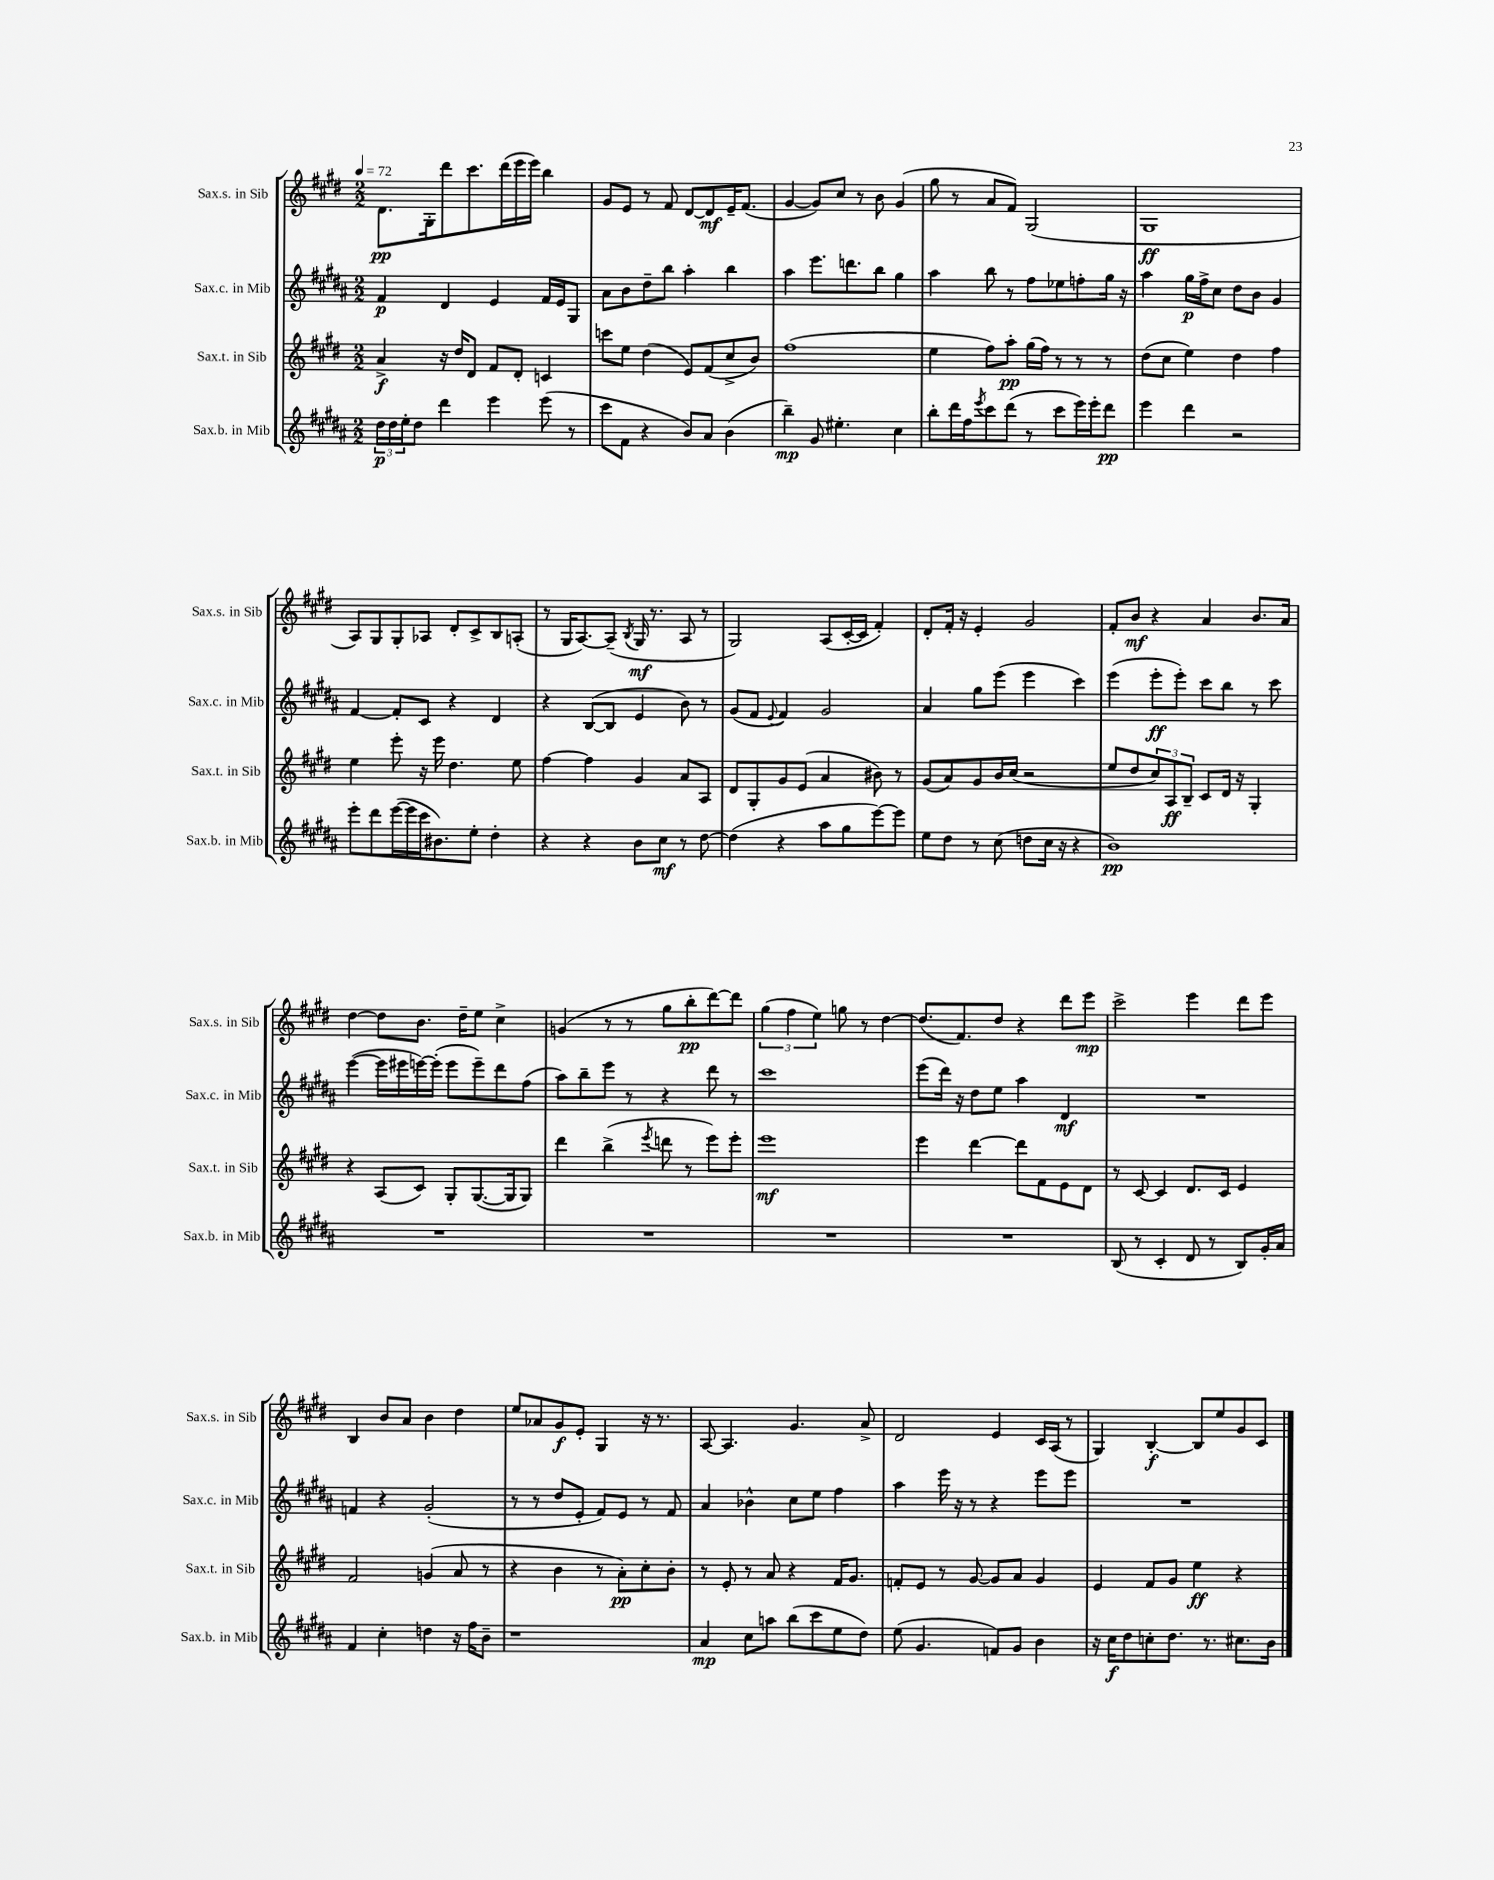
<<
\new StaffGroup <<
\new Staff = "s0" \with { instrumentName = "Sax.s. in Sib" shortInstrumentName = "Sax.s. in Sib" } {
    \clef treble \key e \major \numericTimeSignature \time 2/2 \tempo 4 = 72
    dis'8.\pp gis16-. dis'''8 cis'''8. dis'''16( e'''16 e'''16) b''4 |
    gis'8 e'8 r8 fis'8 dis'8~ dis'8\mf e'16-- fis'8.( |
    gis'4~ gis'8) cis''8 r8 b'8 gis'4( |
    gis''8 r8 a'8 fis'8) gis2( |
    gis1\ff |
    a8) gis8 gis8-. aes8 dis'8-. cis'8-> b8 a8-.( |
    r8 gis16 a8.~) a8--( \acciaccatura { b8 } gis16\mf r8. a8 r8 |
    gis2) a8( cis'16~-. cis'16 fis'4-.) |
    dis'8-. fis'16-. r16 e'4-. gis'2 |
    fis'8-. b'8\mf r4 a'4 b'8. a'16 |
    dis''4~ dis''8 b'8. dis''16-- e''8 cis''4-> |
    g'4( r8 r8 gis''8 b''8-.\pp dis'''8~) dis'''8 |
    \tuplet 3/2 { gis''4( fis''4 e''4) } g''8 r8 dis''4~ |
    dis''8.( fis'8.) dis''8 r4 dis'''8 e'''8\mp |
    cis'''2-> e'''4 dis'''8 e'''8 |
    b4 b'8 a'8 b'4 dis''4 |
    e''8 aes'8 gis'8\f e'8-. gis4 r16 r8. |
    a8~ a4. gis'4. a'8-> |
    dis'2 e'4 cis'16 a16( r8 |
    gis4) b4~-.\f b8 e''8 gis'8 cis'8 \bar "|." |
}
\new Staff = "s1" \with { instrumentName = "Sax.c. in Mib" shortInstrumentName = "Sax.c. in Mib" } {
    \clef treble \key b \major \numericTimeSignature \time 2/2
    fis'4\p dis'4 e'4 fis'16 e'16 gis8 |
    ais'8 b'8 dis''8-- b''8 ais''4-. b''4 |
    ais''4 e'''8. d'''8. b''8 gis''4 |
    ais''4 b''8 r8 fis''8 ees''8 f''8-. gis''16 r16 |
    ais''4 gis''16\p fis''16-> cis''8 dis''8 b'8 gis'4 |
    fis'4~ fis'8-. cis'8 r4 dis'4 |
    r4 b8~( b8 e'4 b'8) r8 |
    gis'8( fis'8 \appoggiatura { e'8 } fis'4) gis'2 |
    ais'4 gis''8 e'''8( e'''4 cis'''4) |
    e'''4( e'''8-.\ff e'''8-.) cis'''8 b''8 r8 cis'''8 |
    e'''4~( e'''16 eis'''16 e'''16~) e'''16-.( e'''8 e'''8--) dis'''8 fis''8( |
    ais''8) b''8-- e'''8 r8 r4 dis'''8 r8 |
    cis'''1 |
    e'''8( dis'''16) r16 dis''8 e''8 ais''4 dis'4\mf |
    R1 |
    f'4 r4 gis'2-.( |
    r8 r8 dis''8 e'8-. fis'8) e'8 r8 fis'8 |
    ais'4 bes'4-^ cis''8 e''8 fis''4 |
    ais''4 e'''16 r16 r8 r4 e'''8 e'''8 |
    R1 \bar "|." |
}
\new Staff = "s2" \with { instrumentName = "Sax.t. in Sib" shortInstrumentName = "Sax.t. in Sib" } {
    \clef treble \key e \major \numericTimeSignature \time 2/2
    a'4->\f r16 dis''16 dis'8 fis'8 dis'8-. c'4 |
    c'''8 e''8 dis''4( e'8) fis'8( cis''8-> b'8) |
    fis''1( |
    e''4 fis''8) a''8-.\pp gis''16( fis''16) r8 r8 r8 |
    dis''8( cis''8 e''4) dis''4 fis''4 |
    e''4 e'''8-. r16 e'''16 dis''4. e''8 |
    fis''4~ fis''4 gis'4 a'8 a8 |
    dis'8 gis8-. gis'8 e'8( a'4 bis'8) r8 |
    gis'8( a'8) gis'8 b'16 cis''16( r2 |
    e''8 dis''8 \tuplet 3/2 { cis''8) a8\ff b8-- } cis'8 dis'16 r16 gis4-. |
    r4 a8( cis'8) gis8-. gis8.~( gis16 gis8) |
    dis'''4 b''4->( \acciaccatura { e'''8 } d'''8 r8 e'''8) e'''8-. |
    e'''1\mf |
    e'''4 dis'''4~ dis'''8 fis'8 e'8 dis'8 |
    r8 cis'8~ cis'4 dis'8. cis'16 e'4 |
    fis'2 g'4( a'8 r8 |
    r4 b'4 r8 a'8-.\pp) cis''8-. b'8-. |
    r8 e'8-. r8 a'8 r4 fis'16 gis'8. |
    f'8-. e'8 r8 gis'8~ gis'8 a'8 gis'4 |
    e'4 fis'8 gis'8 e''4\ff r4 \bar "|." |
}
\new Staff = "s3" \with { instrumentName = "Sax.b. in Mib" shortInstrumentName = "Sax.b. in Mib" } {
    \clef treble \key b \major \numericTimeSignature \time 2/2
    \tuplet 3/2 { dis''16\p dis''16 e''16-. } dis''8 dis'''4 e'''4 e'''8( r8 |
    cis'''8 fis'8 r4 b'8) ais'8 b'4( |
    b''4--\mp) gis'8 eis''4.-. cis''4 |
    b''8-. dis'''16 fis''16 \acciaccatura { e'''8 } cis'''8 dis'''8( r8 cis'''8 e'''16) e'''16-. dis'''8\pp |
    e'''4 dis'''4 r2 |
    e'''8-. dis'''8 e'''16~( e'''16 cis'''16 bis'8.) e''8-. dis''4-. |
    r4 r4 b'8 cis''8\mf r8 dis''8~ |
    dis''4( r4 ais''8 gis''8 e'''8~) e'''8 |
    e''8 dis''8 r8 cis''8( d''8 cis''16 r16 r4 |
    b'1\pp) |
    R1 |
    R1 |
    R1 |
    R1 |
    b8( r8 cis'4-. dis'8 r8 b8) gis'16-. ais'16 |
    fis'4 cis''4-. d''4 r16 fis''16 b'8-- |
    r1 |
    ais'4\mp cis''8 a''8 b''8( cis'''8 e''8 dis''8) |
    e''8( gis'4. f'8) gis'8 b'4 |
    r16 cis''16\f dis''8 c''8-. dis''8. r8. cis''8. b'16 \bar "|." |
}
>>
>>
\layout { \context { \Score \remove "Bar_number_engraver" } }
